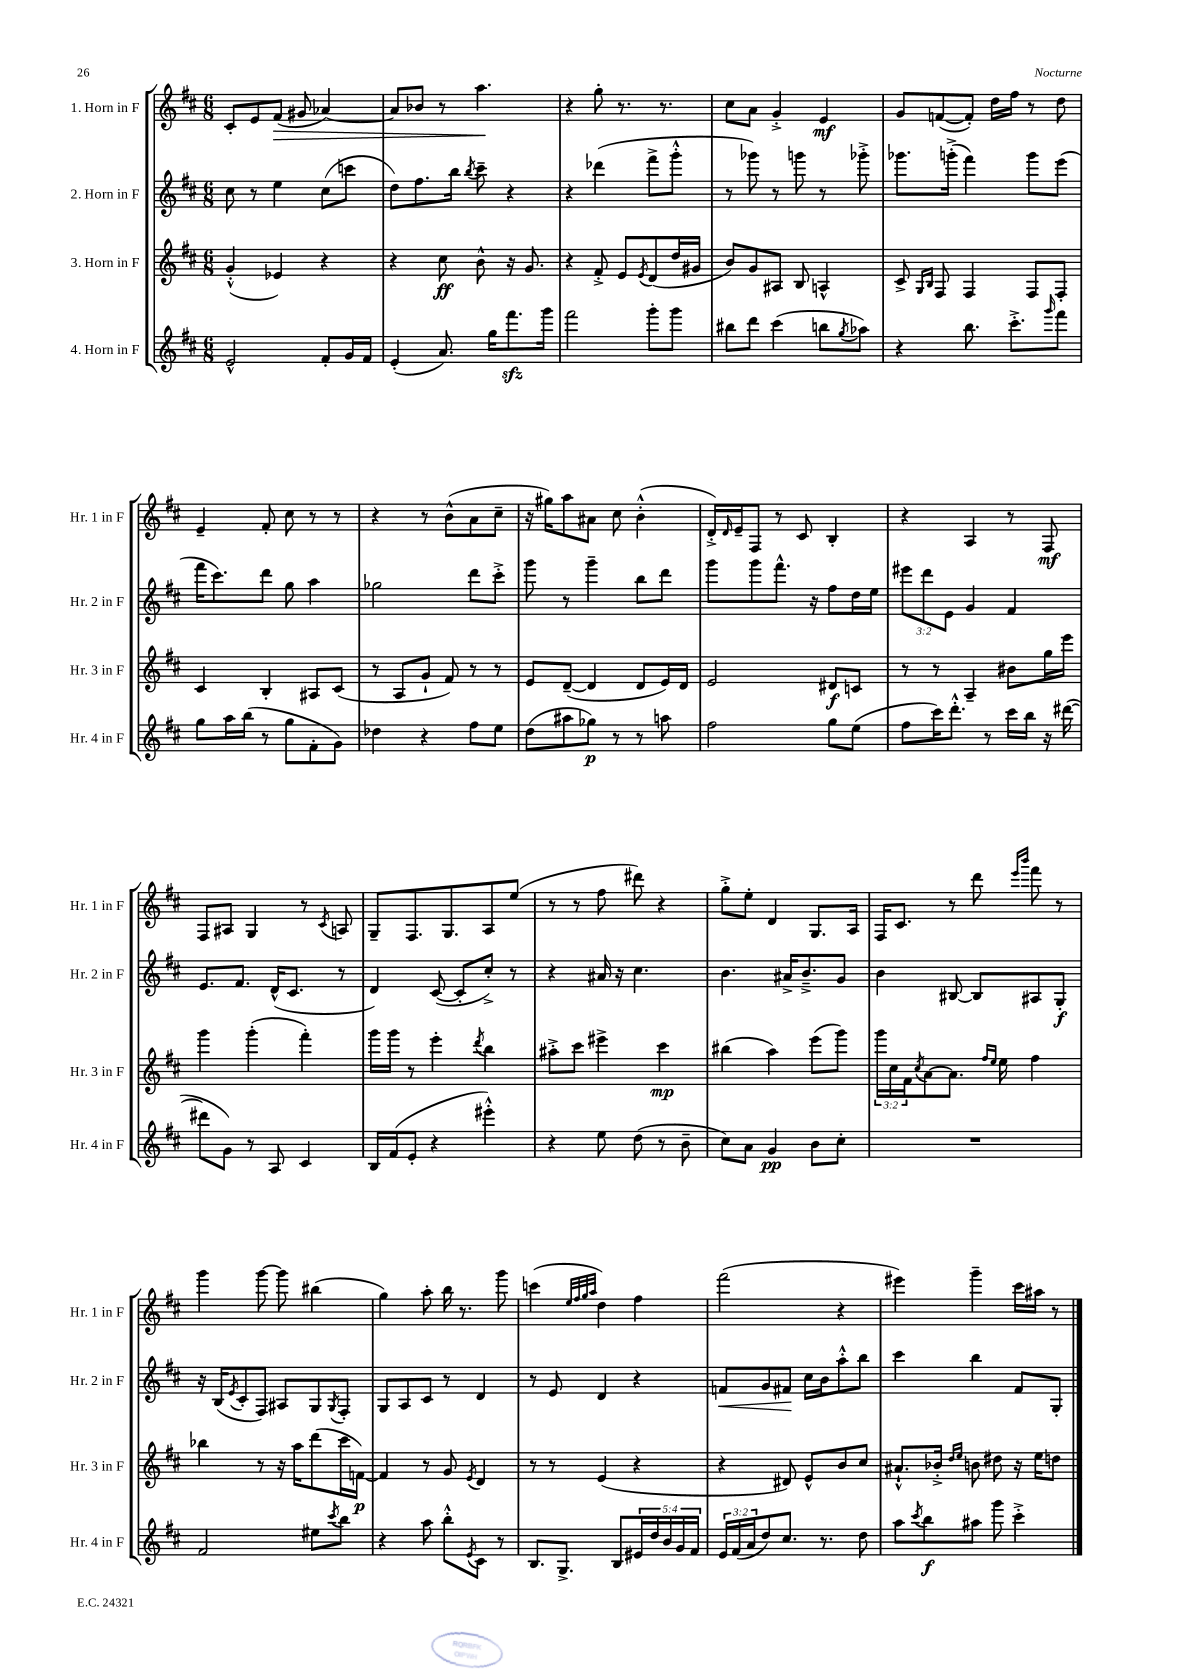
<<
\new StaffGroup <<
\new Staff = "s0" \with { instrumentName = "1. Horn in F" shortInstrumentName = "Hr. 1 in F" } {
    \clef treble \key d \major \numericTimeSignature \time 6/8
    cis'8-. e'8 fis'8\>( gis'8 aes'4~) |
    aes'8 bes'8 r8 a''4.\! |
    r4 g''8-. r8. r8. |
    cis''8 a'8 g'4-.-> e'4\mf |
    g'8 f'8~( f'8-.) d''16 fis''16 r8 d''8 |
    e'4-- fis'8-. cis''8 r8 r8 |
    r4 r8 b'8-^( a'8 cis''8-- |
    r16 gis''16) a''8 ais'8 cis''8 b'4-.-^( |
    d'16-.->) \grace { d'16 } e'16-- fis8 r8 cis'8 b4-. |
    r4 a4 r8 fis8\mf |
    fis8 ais8 g4 r8 \acciaccatura { cis'8 } a8 |
    g8-- fis8. g8. a8 e''8( |
    r8 r8 fis''8 dis'''8) r4 |
    g''8-.-> e''8-. d'4 g8. a16 |
    fis16 cis'8. r8 d'''8 \grace { e'''16 b'''16 } fis'''8 r8 |
    g'''4 g'''8~ g'''8 bis''4( |
    g''4) a''8-. b''16 r8. g'''8 |
    c'''4( \grace { e''32 fis''32 g''32 a''32 } d''4) fis''4 |
    fis'''2( r4 |
    eis'''4) g'''4-- cis'''16 ais''16 r8 \bar "|." |
}
\new Staff = "s1" \with { instrumentName = "2. Horn in F" shortInstrumentName = "Hr. 2 in F" } {
    \clef treble \key d \major \numericTimeSignature \time 6/8 \override Staff.TupletNumber.text = #tuplet-number::calc-fraction-text
    cis''8 r8 e''4 cis''8( c'''8 |
    d''8) fis''8. b''16 \acciaccatura { b''8 } cis'''8-- r4 |
    r4 des'''4( fis'''8-> g'''8-.-^ |
    r8 ges'''8) r8 g'''8 r8 ges'''8-.-> |
    ges'''8. g'''16-.->( fis'''4) g'''8 e'''8( |
    fis'''16 cis'''8.) d'''8 g''8 a''4 |
    ges''2 d'''8 cis'''8-.-> |
    g'''8 r8 g'''4-- b''8 d'''8 |
    g'''8 g'''8 fis'''8.-^ r16 fis''8 d''16 e''16 |
    \tuplet 3/2 { eis'''8 d'''8 e'8 } g'4 fis'4 |
    e'8. fis'8. d'16-^( cis'8. r8 |
    d'4) cis'8~( cis'8-. cis''8-.->) r8 |
    r4 ais'16 r16 cis''4. |
    b'4. ais'16-> b'8.---> g'8 |
    b'4 bis8~ bis8 ais8 g8-.\f |
    r16 b16( \acciaccatura { e'8 } cis'8-. fis8) ais8 g8 \acciaccatura { g8 } fis8-. |
    g8 a8 cis'8 r8 d'4 |
    r8 e'8 d'4 r4 |
    f'8\< g'8 fis'8\! cis''16 b'16 a''8-.-^ b''8 |
    cis'''4 b''4 fis'8 g8-. \bar "|." |
}
\new Staff = "s2" \with { instrumentName = "3. Horn in F" shortInstrumentName = "Hr. 3 in F" } {
    \clef treble \key d \major \numericTimeSignature \time 6/8 \override Staff.TupletNumber.text = #tuplet-number::calc-fraction-text
    g'4-.-^( ees'4) r4 |
    r4 cis''8\ff b'8-^ r16 g'8. |
    r4 fis'8-.-> e'8 \acciaccatura { e'8 } d'8( d''16 gis'16 |
    b'8) g'8 ais8 b8 a4-^ |
    cis'8-> \grace { g16 b16 } fis8 fis4 fis8 fis8-. |
    cis'4 b4-. ais8 cis'8( |
    r8 a8 g'8-! fis'8) r8 r8 |
    e'8 d'8~--( d'4 d'8 e'16) d'16 |
    e'2 dis'8\f c'8 |
    r8 r8 a4-- bis'8 g''16 e'''16 |
    g'''4 g'''4-.( fis'''4-.) |
    g'''16 g'''16 r8 e'''4-. \acciaccatura { d'''8 } b''4 |
    ais''8-.-> cis'''8 eis'''4-> cis'''4\mp |
    bis''4( a''4) e'''8( g'''8) |
    \tuplet 3/2 { g'''16 cis''16 fis'16 } \acciaccatura { cis''8 } a'8~ a'8. \grace { fis''16 e''16 } e''16 fis''4 |
    bes''4 r8 r16 a''16 d'''8( cis'''16 f'16~\p) |
    f'4 r8 g'8 \acciaccatura { e'8 } d'4 |
    r8 r8 e'4( r4 |
    r4 dis'8) e'8-^ b'8 cis''8 |
    ais'8.-!-^ bes'16-.-> \grace { d''16 e''16 } b'8 dis''8 r16 e''16 d''8 \bar "|." |
}
\new Staff = "s3" \with { instrumentName = "4. Horn in F" shortInstrumentName = "Hr. 4 in F" } {
    \clef treble \key d \major \numericTimeSignature \time 6/8 \override Staff.TupletNumber.text = #tuplet-number::calc-fraction-text
    e'2-^ fis'8-. g'16 fis'16 |
    e'4-.( a'8.) g''16 fis'''8.\sfz g'''16 |
    fis'''2 g'''8-. g'''8 |
    bis''8 d'''8 cis'''4( b''8 \acciaccatura { g''8 } aes''8) |
    r4 b''8. cis'''8.-.-> \grace { g'''16 } fis'''8 |
    g''8 a''16 b''16( r8 g''8 fis'8-. g'8) |
    des''4 r4 fis''8 e''8 |
    d''8( ais''8 ges''8\p) r8 r8 a''8 |
    fis''2 g''8 e''8( |
    fis''8 cis'''16) d'''8.-.-^ r8 cis'''16 b''16 r16 dis'''16~( |
    dis'''8 g'8) r8 a8 cis'4 |
    b16 fis'16( e'8-. r4 eis'''4-.-^) |
    r4 e''8 d''8( r8 b'8-- |
    cis''8) a'8 g'4\pp b'8 cis''8-. |
    R2. |
    fis'2 eis''8 \acciaccatura { cis'''8 } b''8 |
    r4 a''8 b''8-.-^ \acciaccatura { e'8 } cis'8 r8 |
    b8. g8.-> b8 \tuplet 5/4 { eis'16 d''16 b'16 g'16 fis'16 } |
    \tuplet 3/2 { e'16 fis'16( a'16 } d''8) cis''8. r8. d''8 |
    a''8 \acciaccatura { cis'''8 } b''8\f ais''8 g'''8 cis'''4-.-> \bar "|." |
}
>>
>>
\layout { \context { \Score \remove "Bar_number_engraver" } }
